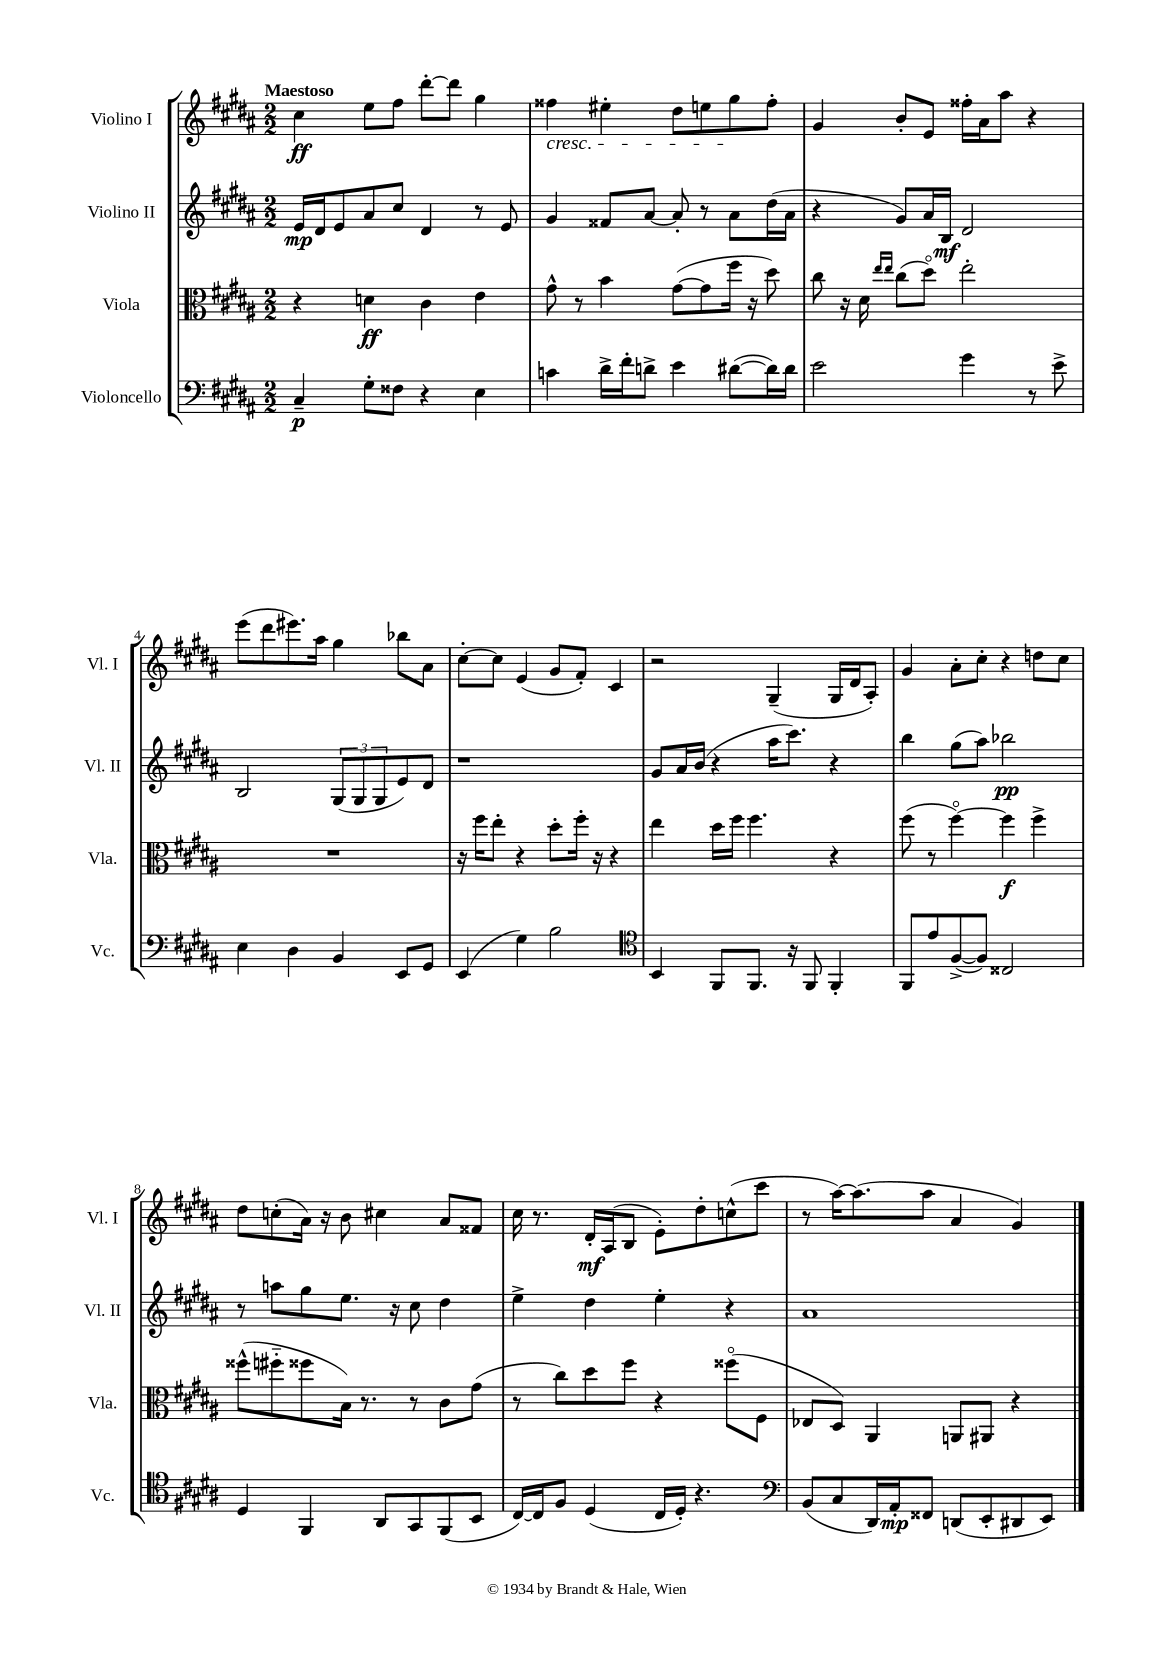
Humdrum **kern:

**kern	**dynam	**kern	**dynam	**kern	**dynam	**kern	**dynam
*part4	*part4	*part3	*part3	*part2	*part2	*part1	*part1
*staff4	*staff4	*staff3	*staff3	*staff2	*staff2	*staff1	*staff1
*I"Violoncello	*	*I"Viola	*	*I"Violino II	*	*I"Violino I	*
*I'Vc.	*	*I'Vla.	*	*I'Vl. II	*	*I'Vl. I	*
*clefF4	*	*clefC3	*	*clefG2	*	*clefG2	*
*k[f#c#g#d#a#]	*	*k[f#c#g#d#a#]	*	*k[f#c#g#d#a#]	*	*k[f#c#g#d#a#]	*
*M2/2	*	*M2/2	*	*M2/2	*	*M2/2	*
=1	=1	=1	=1	=1	=1	=1	=1
!	!	!	!	!	!	!LO:TX:a:B:t=Maestoso	!
4C#~/	p	4r	.	16e/LL	mp	4cc#\	ff
.	.	.	.	16d#/J	.	.	.
.	.	.	.	8e/	.	.	.
8G#'\L	.	4dn\	ff	8a#/	.	8ee\L	.
8F##X\J	.	.	.	8cc#/J	.	8ff#\J	.
4r	.	4c#\	.	4d#/	.	[8ddd#'\L	.
.	.	.	.	.	.	8ddd#\J]	.
4E\	.	4e\	.	8r	.	4gg#\	.
.	.	.	.	8e/	.	.	.
=2	=2	=2	=2	=2	=2	=2	=2
!	!	!	!	!	!	!LO:TX:b:i:t=cresc.	!
4cn\	.	8g#^^\	.	4g#/	.	4ff##X\	.
.	.	8r	.	.	.	.	.
16d#^\LL	.	4b\	.	8f##X/L	.	4ee#X'\	.
16f#'\J	.	.	.	.	.	.	.
8dn^\J	.	.	.	[8a#/J	.	.	.
4e\	.	([8g#\L	.	8a#'/]	.	8dd#\L	.
.	.	8g#\]	.	8r	.	8een\	.
([8d#X\L	.	16ff#\Jk	.	8a#\L	.	8gg#\	.
.	.	16r	.	.	.	.	.
16d#\L])	.	8dd#\)	.	(16dd#\L	.	8ff##'\J	.
16d#\JJ	.	.	.	16a#\JJ	.	.	.
=3	=3	=3	=3	=3	=3	=3	=3
2e\	.	8cc#\	.	4r	.	4g#/	.
.	.	16r	.	.	.	.	.
.	.	16d#\	.	.	.	.	.
.	.	16qqee/LL	.	.	.	.	.
.	.	16qqee/JJ	.	.	.	.	.
.	.	(8cc#\L	.	8g#/L)	.	8b'/L	.
.	.	8dd#\J)	.	16a#/L	.	8e/J	.
.	.	.	.	16B/JJ	mf	.	.
4g#\	.	2ee'\	.	2d#/	.	16ff##X'\LL	.
.	.	.	.	.	.	16a#\J	.
.	.	.	.	.	.	8aa#\J	.
8r	.	.	.	.	.	4r	.
8e^\	.	.	.	.	.	.	.
!!LO:LB:g=z
=4	=4	=4	=4	=4	=4	=4	=4
4E\	.	1r	.	2B/	.	(8eee\L	.
.	.	.	.	.	.	8ddd#\	.
4D#\	.	.	.	.	.	8.eee#X\)	.
.	.	.	.	.	.	16aa#\Jk	.
4BB/	.	.	.	(12G#/L	.	4gg#\	.
.	.	.	.	12G#/	.	.	.
.	.	.	.	12G#/	.	.	.
8EE/L	.	.	.	8e/)	.	8bb-X\L	.
8GG#/J	.	.	.	8d#/J	.	8a#\J	.
=5	=5	=5	=5	=5	=5	=5	=5
(4EE/	.	16r	.	1r	.	[8cc#'\L	.
.	.	16ff#\KL	.	.	.	.	.
.	.	8ee'\J	.	.	.	8cc#\J]	.
4G#\)	.	4r	.	.	.	(4e/	.
2B\	.	8dd#'\L	.	.	.	8g#/L	.
.	.	16ff#'\Jk	.	.	.	8f#'/J)	.
.	.	16r	.	.	.	.	.
.	.	4r	.	.	.	4c#/	.
=6	=6	=6	=6	=6	=6	=6	=6
*clefC4	*	*	*	*	*	*	*
4BB/	.	4ee\	.	8g#/L	.	2r	.
.	.	.	.	16a#/L	.	.	.
.	.	.	.	(16b/JJ	.	.	.
8FF#/L	.	16dd#\LL	.	4r	.	.	.
.	.	16ff#\JJ	.	.	.	.	.
8.FF#/J	.	4.ff#\	.	.	.	.	.
.	.	.	.	16aa#\KL	.	(4G#~/	.
16r	.	.	.	8.ccc#\J)	.	.	.
8FF#/	.	.	.	.	.	.	.
4FF#'/	.	4r	.	4r	.	16G#/LL	.
.	.	.	.	.	.	16d#/J	.
.	.	.	.	.	.	8A#'/J)	.
=7	=7	=7	=7	=7	=7	=7	=7
8FF#/L	.	(8ff#\	.	4bb\	.	4g#/	.
8e/	.	8r	.	.	.	.	.
([8F#^/	.	[4ff#\)	.	(8gg#\L	.	8a#'\L	.
8F#/J])	.	.	.	8aa#\J)	.	8cc#'\J	.
2C##X/	.	4ff#\]	f	2bb-X\	pp	4r	.
.	.	4ff#^\	.	.	.	8ddn\L	.
.	.	.	.	.	.	8cc#\J	.
!!LO:LB:g=z
=8	=8	=8	=8	=8	=8	=8	=8
4D#/	.	(8ff##X^^\L	.	8r	.	8dd#\L	.
.	.	8ff#X\	.	8aan\L	.	(8ccn'\	.
4FF#/	.	8ff##X\	.	8gg#\	.	16a#\Jk)	.
.	.	.	.	.	.	16r	.
.	.	16B\Jk)	.	8.ee\J	.	8b\	.
.	.	8.r	.	.	.	.	.
8AA#/L	.	.	.	.	.	4cc#X\	.
.	.	.	.	16r	.	.	.
8GG#/	.	8r	.	8cc#\	.	.	.
(8FF#/	.	8c#\L	.	4dd#\	.	8a#/L	.
8BB/J	.	(8g#\J	.	.	.	8f##X/J	.
=9	=9	=9	=9	=9	=9	=9	=9
[16C#/LL)	.	8r	.	4ee^\	.	16cc#\	.
16C#/J]	.	.	.	.	.	8.r	.
8F#/J	.	8cc#\L)	.	.	.	.	.
(4D#/	.	8dd#\	.	4dd#\	.	16d#'/LL	mf
.	.	.	.	.	.	(16A#/J	.
.	.	8ff#\J	.	.	.	8B/J	.
16C#/LL	.	4r	.	4ee'\	.	8e'\L)	.
16D#'/JJ)	.	.	.	.	.	.	.
4.r	.	.	.	.	.	8dd#'\	.
.	.	(8ff##X\L	.	4r	.	(8ccn^^\	.
.	.	8F#\J	.	.	.	8ccc#\J	.
=10	=10	=10	=10	=10	=10	=10	=10
*clefF4	*	*	*	*	*	*	*
(8BB/L	.	8E-X/L	.	1a#	.	8r	.
8C#/	.	8D#/J)	.	.	.	[16aa#\KL)	.
.	.	.	.	.	.	(8.aa#\]	.
16DD#/L)	.	4AA#/	.	.	.	.	.
16AA#'/J	mp	.	.	.	.	.	.
8FF##X/J	.	.	.	.	.	8aa#\J	.
(8DDn/L	.	8AAn/L	.	.	.	4a#/	.
8EE'/	.	8AA#X/J	.	.	.	.	.
8DD#X/	.	4r	.	.	.	4g#/)	.
8EE/J)	.	.	.	.	.	.	.
==	==	==	==	==	==	==	==
*-	*-	*-	*-	*-	*-	*-	*-
